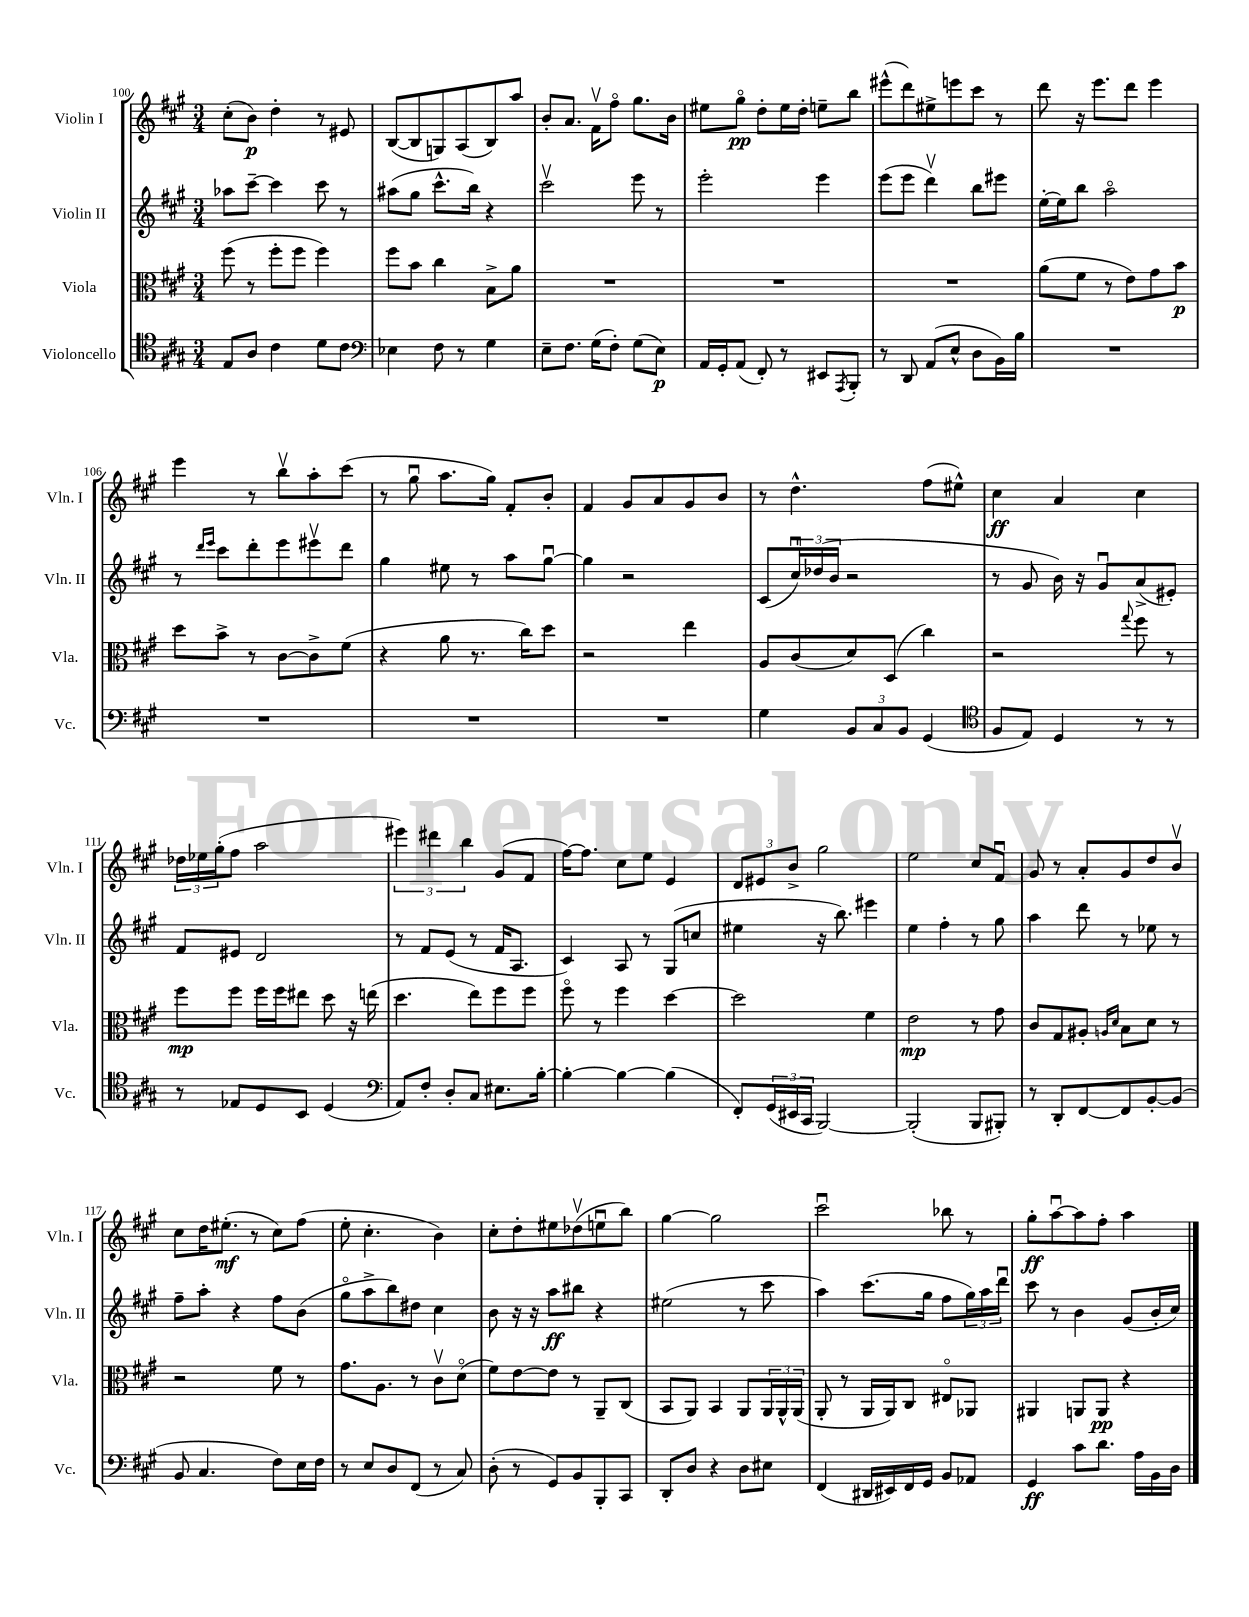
<<
\new StaffGroup <<
\new Staff = "s0" \with { instrumentName = "Violin I" shortInstrumentName = "Vln. I" } {
    \clef treble \key a \major \numericTimeSignature \time 3/4
    cis''8-.( b'8\p) d''4-. r8 eis'8 |
    b8~( b8 g8) a8( b8) a''8 |
    b'8-. a'8. fis'16\upbow fis''8\flageolet gis''8. b'16 |
    eis''8 gis''8\flageolet\pp d''8-. eis''16 d''16-. e''8-- b''8 |
    eis'''8-^( d'''8) eis''8-> e'''8 cis'''8 r8 |
    d'''8 r16 e'''8. d'''8 e'''4 |
    e'''4 r8 b''8\upbow a''8-. cis'''8( |
    r8 gis''8\downbow a''8. gis''16) fis'8-. b'8-. |
    fis'4 gis'8 a'8 gis'8 b'8 |
    r8 d''4.-^ fis''8( eis''8-^) |
    cis''4\ff a'4 cis''4 |
    \tuplet 3/2 { des''16 ees''16 gis''16-.( } fis''8 a''2 |
    \tuplet 3/2 { eis'''4) dis'''4 b''4 } gis'8( fis'8 |
    fis''16~) fis''8. cis''8 e''8 e'4 |
    \tuplet 3/2 { d'8 eis'8 b'8-> } gis''2 |
    e''2 cis''8 fis'8\downbow |
    gis'8 r8 a'8-. gis'8 d''8 b'8\upbow |
    cis''8 d''16 eis''8.-.\mf( r8 cis''8) fis''8( |
    e''8-. cis''4.-. b'4) |
    cis''8-. d''8-. eis''8 des''8\upbow( e''8\downbow b''8) |
    gis''4~ gis''2 |
    cis'''2\downbow bes''8 r8 |
    gis''8-.\ff a''8~\downbow a''8 fis''8-. a''4 \bar "|." |
}
\new Staff = "s1" \with { instrumentName = "Violin II" shortInstrumentName = "Vln. II" } {
    \clef treble \key a \major \numericTimeSignature \time 3/4
    aes''8 cis'''8~-- cis'''4 cis'''8 r8 |
    ais''8( gis''8 cis'''8.-^ b''16) r4 |
    cis'''2\upbow e'''8 r8 |
    e'''2-. e'''4 |
    e'''8( e'''8 d'''4\upbow) b''8 eis'''8 |
    e''16~-. e''16 b''8 a''2\flageolet |
    r8 \grace { d'''16 e'''16 } cis'''8 d'''8-. e'''8 eis'''8\upbow d'''8 |
    gis''4 eis''8 r8 a''8 gis''8~\downbow |
    gis''4 r2 |
    cis'8( \tuplet 3/2 { cis''16\downbow) des''16( b'16 } r2 |
    r8 gis'8 b'16) r16 gis'8\downbow a'8->( eis'8-.) |
    fis'8 eis'8 d'2 |
    r8 fis'8 e'8( r8 fis'16 a8. |
    cis'4) a8 r8 gis8( c''8 |
    eis''4 r16 b''8.) eis'''4 |
    e''4 fis''4-. r8 gis''8 |
    a''4 d'''8 r8 ees''8 r8 |
    fis''8-- a''8-. r4 fis''8 b'8( |
    gis''8\flageolet a''8-> b''8) dis''8 cis''4 |
    b'8 r16 r16 a''8\ff bis''8 r4 |
    eis''2( r8 cis'''8 |
    a''4) cis'''8.( gis''16 fis''8 \tuplet 3/2 { gis''16) a''16 d'''16\downbow } |
    cis'''8 r8 b'4 gis'8( b'16-. cis''16) \bar "|." |
}
\new Staff = "s2" \with { instrumentName = "Viola" shortInstrumentName = "Vla." } {
    \clef alto \key a \major \numericTimeSignature \time 3/4
    fis''8( r8 fis''8-. fis''8 fis''4) |
    fis''8 b'8 cis''4 b8-> a'8 |
    R2. |
    R2. |
    R2. |
    a'8( fis'8 r8 e'8) gis'8 b'8\p |
    d''8 b'8-> r8 cis'8~ cis'8-> fis'8( |
    r4 a'8 r8. cis''16) d''8 |
    r2 e''4 |
    a8 cis'8( d'8) d8( cis''4) |
    r2 \appoggiatura { gis''8 } fis''8 r8 |
    fis''8\mp fis''8 fis''16 fis''16 eis''8 d''8 r16 e''16( |
    d''4. e''8) fis''8 fis''8 |
    fis''8\flageolet r8 fis''4 d''4~ |
    d''2 fis'4 |
    e'2\mp r8 gis'8 |
    cis'8 gis8 ais8-. \grace { a16 d'16 } b8 d'8 r8 |
    r2 fis'8 r8 |
    gis'8. a8. r8 cis'8\upbow d'8\flageolet( |
    fis'8) e'8~ e'8 r8 a,8-- cis8( |
    b,8 a,8) b,4 a,8 \tuplet 3/2 { a,16 a,16-^ a,16( } |
    a,8-. r8 a,16 a,16) cis8 eis8\flageolet aes,8 |
    ais,4 a,8 a,8\pp r4 \bar "|." |
}
\new Staff = "s3" \with { instrumentName = "Violoncello" shortInstrumentName = "Vc." } {
    \clef tenor \key a \major \numericTimeSignature \time 3/4
    e8 a8 cis'4 d'8 cis'8 |
    \clef bass ees4 fis8 r8 gis4 |
    e8-- fis8. gis16( fis8-.) gis8( e8\p) |
    a,16 gis,16-. a,8( fis,8-.) r8 eis,8 \acciaccatura { a,,8 } b,,8-. |
    r8 d,8 a,8( e8-^ d8 b,16) b16 |
    R2. |
    R2. |
    R2. |
    R2. |
    gis4 \tuplet 3/2 { b,8 cis8 b,8 } gis,4( |
    \clef tenor fis8 e8) d4 r8 r8 |
    r8 ees8 d8 b,8 d4( |
    \clef bass a,8) fis8-. d8-. cis8 eis8. b16~-. |
    b4~-. b4~ b4( |
    fis,8-.) \tuplet 3/2 { gis,16( eis,16 cis,16 } b,,2~) |
    b,,2-.( b,,8 bis,,8-.) |
    r8 d,8-. fis,8~ fis,8 b,8~-. b,8( |
    b,8 cis4. fis8) e16 fis16 |
    r8 e8 d8 fis,8( r8 cis8) |
    d8-.( r8 gis,8) b,8 b,,8-. cis,8 |
    d,8-. d8 r4 d8 eis8 |
    fis,4( dis,16 eis,16) fis,16 gis,16 b,8 aes,8 |
    gis,4\ff cis'8 d'8. a16 b,16 d16 \bar "|." |
}
>>
>>
\layout { \context { \Score currentBarNumber = #100 } }
